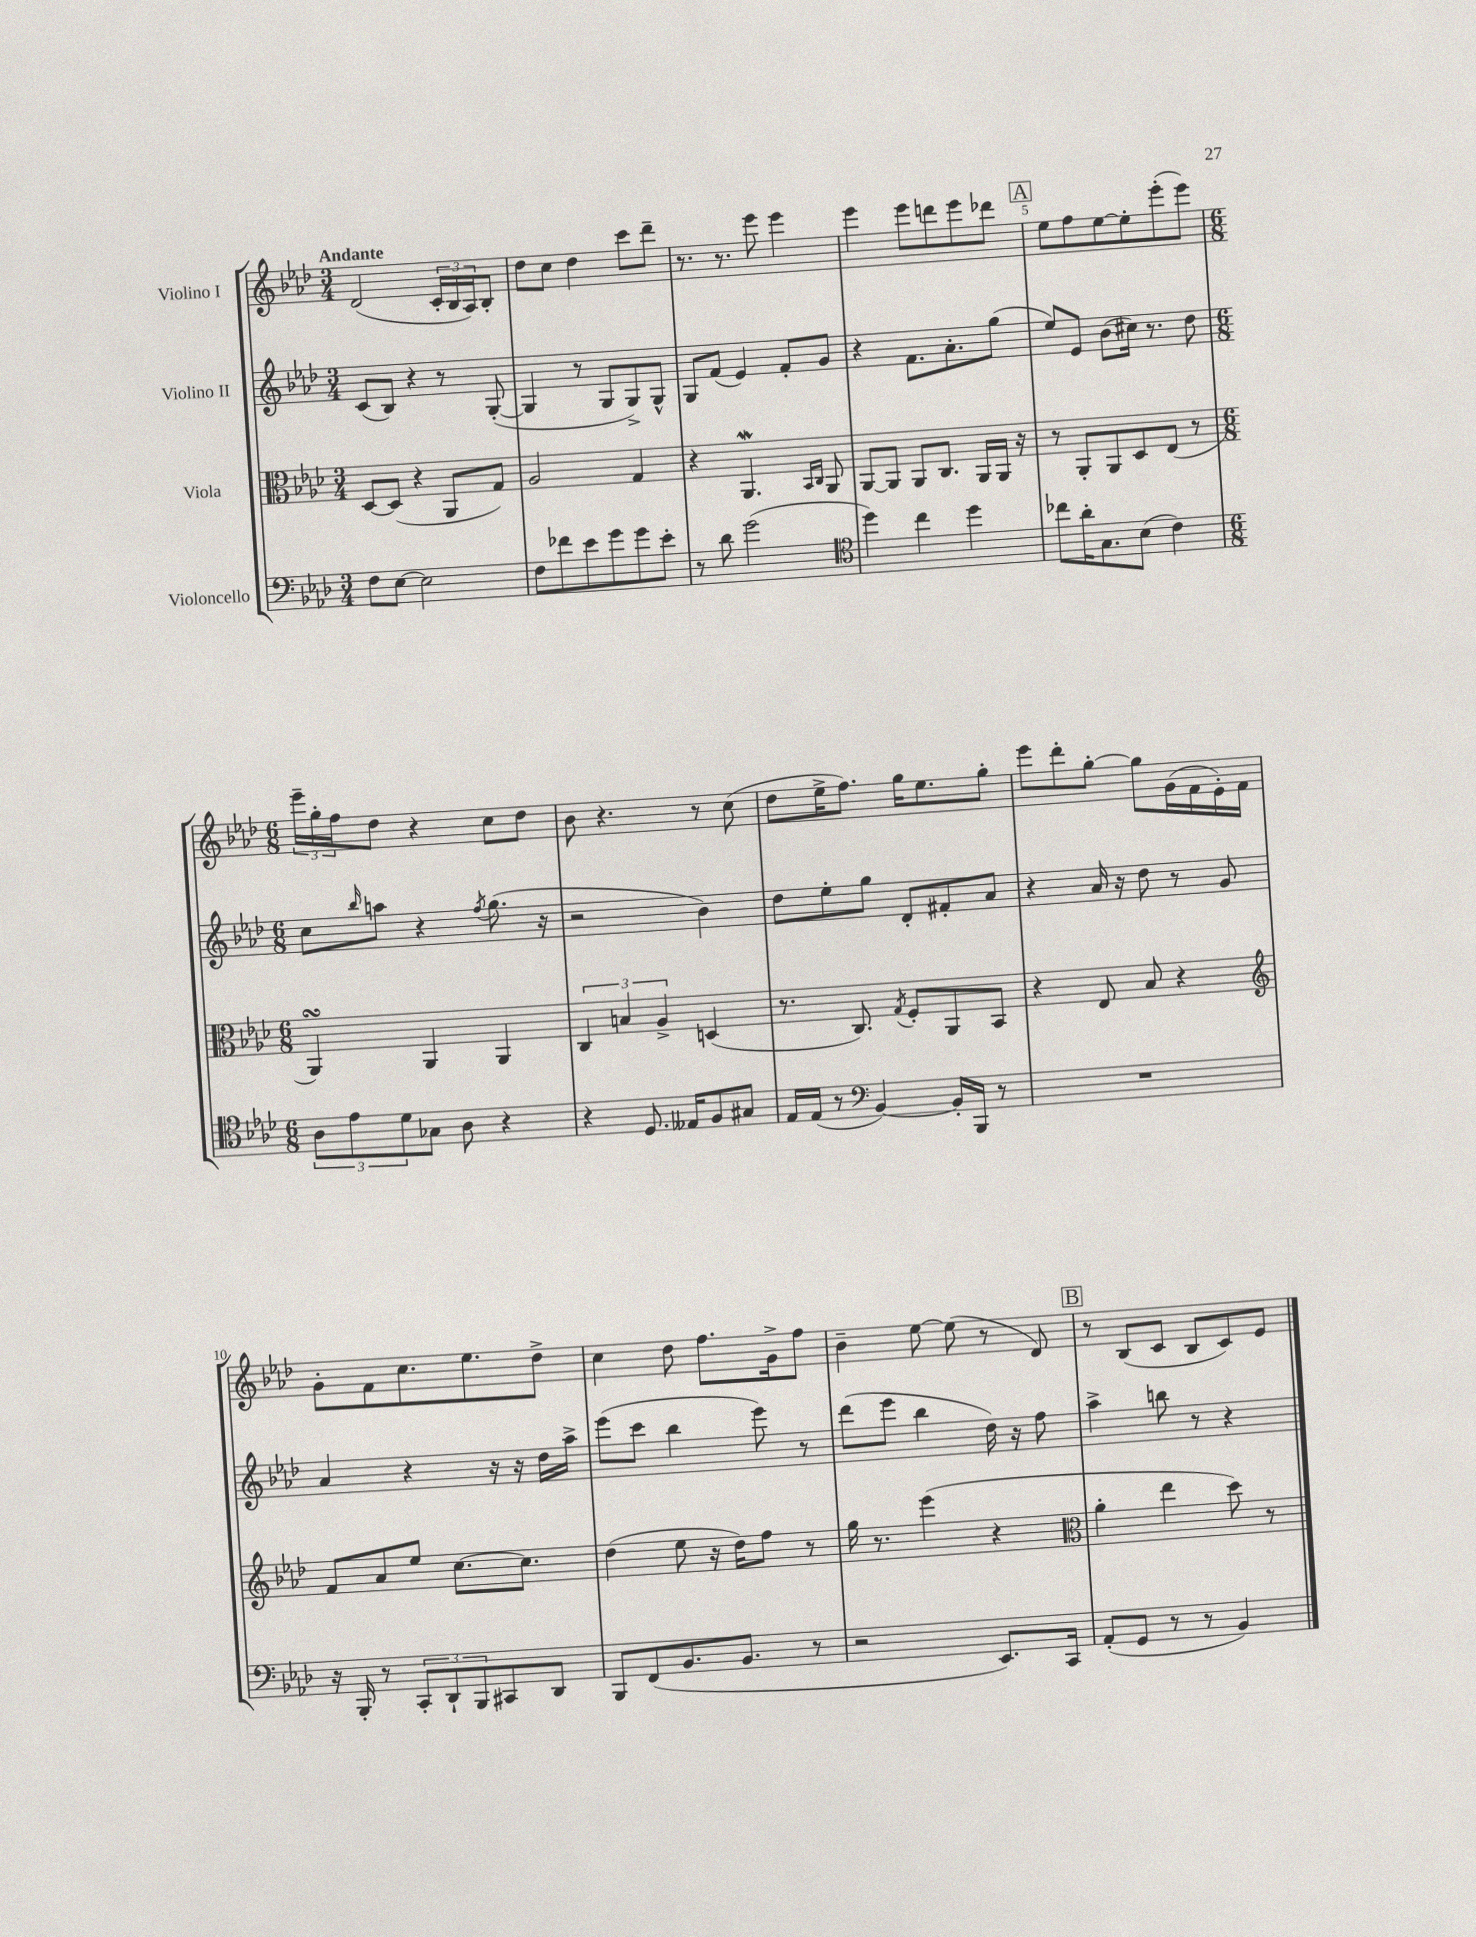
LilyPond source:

<<
\new StaffGroup <<
\new Staff = "s0" \with { instrumentName = "Violino I" } {
    \clef treble \key aes \major \numericTimeSignature \time 3/4 \tempo "Andante"
    des'2( \tuplet 3/2 { c'16-. bes16 aes16) } bes8-. |
    des''8 c''8 des''4 c'''8 des'''8-- |
    r8. r8. ees'''8 ees'''4 |
    ees'''4 ees'''8 d'''8 ees'''8 des'''8 |
    \mark \markup { \box "A" } ees''8 f''8 ees''8~ ees''8-. ees'''8-.( ees'''8) |
    \numericTimeSignature \time 6/8 \tuplet 3/2 { ees'''16-- g''16-. f''16 } des''8 r4 c''8 des''8 |
    bes'8 r4. r8 c''8( |
    des''8 ees''16-> f''8.) g''16 ees''8. g''8-. |
    ees'''8 des'''8-. g''8~-. g''8 g'16( f'16 ees'16-.) f'16 |
    g'8-. f'8 c''8. ees''8. des''8-> |
    c''4 des''8 f''8. g'16-> f''8 |
    bes'4-- ees''8~ ees''8( r8 des'8) |
    \mark \markup { \box "B" } r8 bes8( c'8 bes8 c'8) ees'8 \bar "|." |
}
\new Staff = "s1" \with { instrumentName = "Violino II" } {
    \clef treble \key aes \major \numericTimeSignature \time 3/4
    c'8( bes8) r4 r8 g8~-.( |
    g4 r8 g8 g8->) g8-^ |
    g8 f'8( ees'4) f'8-. g'8 |
    r4 f'8. aes'8.-. g''8( |
    \mark \markup { \box "A" } ees''8) ees'8 bes'8( cis''16) r8. des''8 |
    \numericTimeSignature \time 6/8 c''8 \grace { bes''16 } a''8 r4 \acciaccatura { f''8 } g''8.( r16 |
    r2 bes'4) |
    des''8 ees''8-. g''8 des'8-. fis'8-. aes'8 |
    r4 aes'16 r16 des''8 r8 g'8 |
    aes'4 r4 r16 r16 des''16 aes''16-> |
    ees'''8( c'''8 bes''4 ees'''8) r8 |
    des'''8( ees'''8 bes''4 des''16) r16 f''8 |
    \mark \markup { \box "B" } aes''4-> b''8 r8 r4 \bar "|." |
}
\new Staff = "s2" \with { instrumentName = "Viola" } {
    \clef alto \key aes \major \numericTimeSignature \time 3/4
    des8~ des8( r4 aes,8 g8) |
    aes2 g4 |
    r4 aes,4.\mordent \grace { bes,16 c16 } aes,8 |
    aes,8~ aes,8 aes,8 c8. aes,16 aes,16 r16 |
    \mark \markup { \box "A" } r8 aes,8-. aes,8 des8 ees8( r8 |
    \numericTimeSignature \time 6/8 aes,4\turn) aes,4 aes,4 |
    \tuplet 3/2 { c4 b4 aes4-> } d4( |
    r8. c8.) \acciaccatura { g8 } f8-. aes,8 bes,8 |
    r4 ees8 bes8 r4 |
    \clef treble f'8 aes'8 ees''8 c''8.~ c''8. |
    des''4( ees''8 r16 des''16) f''8 r8 |
    g''16 r8. ees'''4( r4 |
    \mark \markup { \box "B" } \clef alto aes'4-. ees''4 des''8) r8 \bar "|." |
}
\new Staff = "s3" \with { instrumentName = "Violoncello" } {
    \clef bass \key aes \major \numericTimeSignature \time 3/4
    f8 ees8~ ees2 |
    f8 fes'8 ees'8 g'8 g'8 ees'8-. |
    r8 des'8 g'2( |
    \clef tenor des''4) c''4 des''4 |
    \mark \markup { \box "A" } ces''8 aes'16-. g8. bes8( c'4) |
    \numericTimeSignature \time 6/8 \tuplet 3/2 { aes8 ees'8 des'8 } ges8 aes8 r4 |
    r4 des8. eeses16 f8 gis8 |
    ees16 ees16( r8 \clef bass bes,4~) bes,16-. bes,,16 r8 |
    R2. |
    r16 bes,,16-. r8 \tuplet 3/2 { c,8-. des,8-! bes,,8 } cis,8 des,8 |
    bes,,8 f,8( bes,8. bes,8. r8 |
    r2 ees,8.) c,16 |
    \mark \markup { \box "B" } aes,8-.( g,8 r8 r8 bes,4) \bar "|." |
}
>>
>>
\layout { \context { \Score \override BarNumber.break-visibility = ##(#f #t #t) barNumberVisibility = #(every-nth-bar-number-visible 5) } }
